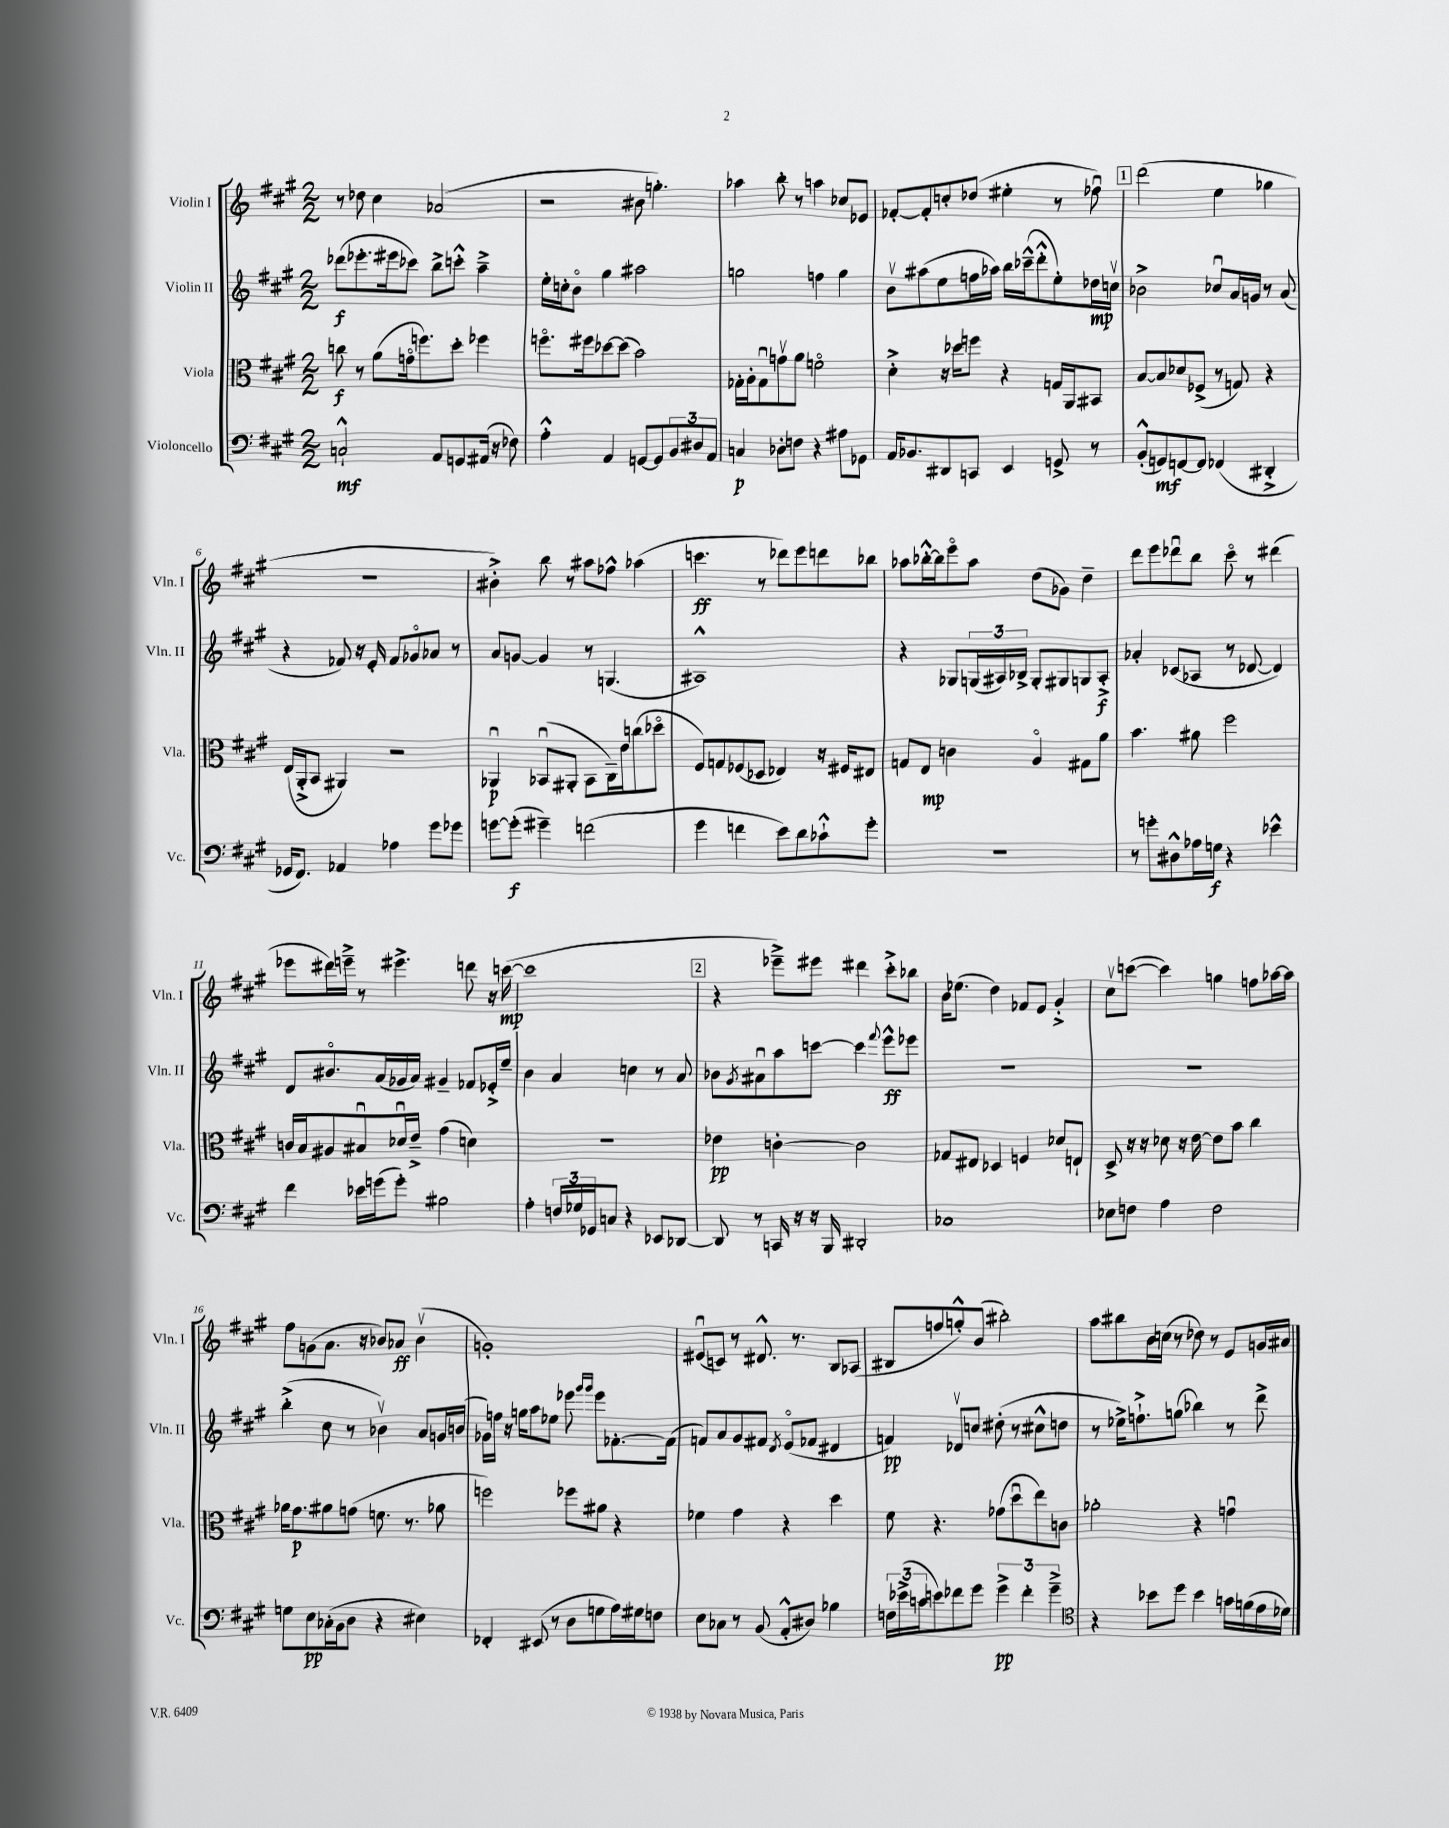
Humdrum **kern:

**kern	**dynam	**kern	**dynam	**kern	**dynam	**kern	**dynam
*part4	*part4	*part3	*part3	*part2	*part2	*part1	*part1
*staff4	*staff4	*staff3	*staff3	*staff2	*staff2	*staff1	*staff1
*I"Violoncello	*	*I"Viola	*	*I"Violin II	*	*I"Violin I	*
*I'Vc.	*	*I'Vla.	*	*I'Vln. II	*	*I'Vln. I	*
*clefF4	*	*clefC3	*	*clefG2	*	*clefG2	*
*k[f#c#g#]	*	*k[f#c#g#]	*	*k[f#c#g#]	*	*k[f#c#g#]	*
*M2/2	*	*M2/2	*	*M2/2	*	*M2/2	*
=1	=1	=1	=1	=1	=1	=1	=1
2Cn`^^/	mf	8ccn\	f	(8ddd-X\L	f	8r	.
.	.	8r	.	8.eee-X'\	.	8dd-X\	.
.	.	(8a\L	.	.	.	4cc#\	.
.	.	.	.	16eee#X\k	.	.	.
.	.	16gn\k	.	8ccc-X\J)	.	.	.
.	.	8.ffn\)	.	.	.	.	.
8AA/L	.	.	.	8bb^\L	.	(2a-X/	.
8GGn/	.	8dd'\J	.	8cccn'^^\J	.	.	.
(16AA#X/Jk	.	4ff-X\	.	4aa~^\	.	.	.
16r	.	.	.	.	.	.	.
8F-X\)	.	.	.	.	.	.	.
=2	=2	=2	=2	=2	=2	=2	=2
4A'^^\	.	8.ffn\L	.	16ee'\LL	.	2r	.
.	.	.	.	16ccn'\J	.	.	.
.	.	.	.	8b\J	.	.	.
.	.	16ff#X\k	.	.	.	.	.
4AA/	.	[8dd-X\	.	4gg#\	.	.	.
.	.	(8dd-\J]	.	.	.	.	.
[8GGn/L	.	2b\)	.	2aa#X\	.	8b#X\	.
8GG/]	.	.	.	.	.	4.ggn'\)	.
12BB/	.	.	.	.	.	.	.
12D#X/	.	.	.	.	.	.	.
12AA/J	.	.	.	.	.	.	.
=3	=3	=3	=3	=3	=3	=3	=3
4Cn/	p	16G-X'\LL	.	2ggn\	.	4aa-X\	.
.	.	16A'\J	.	.	.	.	.
.	.	8G-u\	.	.	.	.	.
8D-X'\L	.	8gnv\	.	.	.	8bb'\	.
8Fn\J	.	8a\J	.	.	.	8r	.
4r	.	2fn\	.	4ffn\	.	4aan\	.
8A#X\L	.	.	.	4gg\	.	8cc-X/L	.
8GG-X\J	.	.	.	.	.	8e-X/J	.
=4	=4	=4	=4	=4	=4	=4	=4
16AA/KL	.	4d'^\	.	8bv\L	.	[8f-X'/L	.
8.BB-X/	.	.	.	.	.	.	.
.	.	.	.	(8aa#X\	.	8f-'/]	.
8DD#X/	.	16r	.	8ee\	.	8ccn'/	.
.	.	16dd-X\KL	.	.	.	.	.
8CCn/J	.	8ffn\J	.	16ffn\L	.	(8dd-X/J	.
.	.	.	.	16aa-X\JJ)	.	.	.
4EE/	.	4r	.	16bb\LL	.	4ee#X'\	.
.	.	.	.	(16ccc-X~^^\J	.	.	.
.	.	.	.	8ddd'^^\	.	.	.
8GGn^/	.	16Gn/LL	.	8ee'\)	.	8r	.
.	.	16AA/J	.	.	.	.	.
8r	.	8BB#X/J	.	16dd-X\L	mp	8ff-Xu\)	.
.	.	.	.	16ccnv\JJ	.	.	.
!!LO:REH:place=s1:t=1
=5	=5	=5	=5	=5	=5	=5	=5
(8BB'^^/L	.	[8B/L	.	2b-X^\	.	(2ddd\	.
8GGn/)	mf	8B/]	.	.	.	.	.
[8FFn/	.	8d-X/	.	.	.	.	.
8FF/J]	.	(8F-X^/J	.	.	.	.	.
(4FF-X/	.	8r	.	8cc-Xu/L	.	4ee\	.
.	.	8Gn/)	.	16a/L	.	.	.
.	.	.	.	16gn/JJ	.	.	.
4DD#X'^/	.	4r	.	8r	.	4gg-X\	.
.	.	.	.	(8a/	.	.	.
!!LO:LB:g=z
=6	=6	=6	=6	=6	=6	=6	=6
16GG-X/KL	.	(16E/LL	.	4r	.	1r	.
8.FF#/J)	.	16AA'^/J	.	.	.	.	.
.	.	8BB/J	.	.	.	.	.
4AA-X/	.	4AA#X/)	.	8f-X/)	.	.	.
.	.	.	.	16r	.	.	.
.	.	.	.	16e'/	.	.	.
4A-X\	.	2r	.	8f-/L	.	.	.
.	.	.	.	8g-X/	.	.	.
8g#\L	.	.	.	8a-X/J	.	.	.
8g-X\J	.	.	.	8r	.	.	.
=7	=7	=7	=7	=7	=7	=7	=7
[8gn\L	.	4AA-Xu/	p	8a/L	.	4b#X'^\)	.
(8g'\J]	f	.	.	[8gn/J	.	.	.
4g#X~\)	.	(8BB-Xu/L	.	4g/]	.	8bb\	.
.	.	8AA#X'/J	.	.	.	8r	.
(2fn\	.	8BB-\L	.	8r	.	8aa#X\L	.
.	.	16C#~\L)	.	(4.Gn/	.	8ff-X^^\J	.
.	.	16e\J	.	.	.	.	.
.	.	(8ccn\	.	.	.	(4aa-X\	.
.	.	8dd-X\J	.	.	.	.	.
=8	=8	=8	=8	=8	=8	=8	=8
4g#\	.	8F#/L)	.	1A#X^^)	.	4.cccn\	ff
.	.	8Gn/	.	.	.	.	.
4fn\	.	(8F-X/	.	.	.	.	.
.	.	8D-X/J	.	.	.	8r	.
8e\L)	.	4E-X/)	.	.	.	8ddd-X\L)	.
8d\	.	.	.	.	.	8eee\	.
8c-X`^^\	.	16r	.	.	.	8dddn\	.
.	.	16F#X/KL	.	.	.	.	.
8g#'\J	.	8E#X/J	.	.	.	8bb-X\J	.
=9	=9	=9	=9	=9	=9	=9	=9
1r	.	8Gn/L	.	4r	.	8aa-X\L	.
.	.	8E/J	mp	.	.	[16bb-X'^^\L	.
.	.	.	.	.	.	16bb-\J]	.
.	.	4cn\	.	8G-X/L	.	8eee\	.
.	.	.	.	(24Gn/L	.	8aa-\J	.
.	.	.	.	24A#X/)	.	.	.
.	.	.	.	24B-X^/JJ	.	.	.
.	.	4A/	.	8G'/L	.	(8dd\L	.
.	.	.	.	8G#X/	.	8g-X\J)	.
.	.	8G#X\L	.	8Gn/	.	4dd~\	.
.	.	8a\J	.	8A#'^/J	f	.	.
=10	=10	=10	=10	=10	=10	=10	=10
8r	.	4.b\	.	4a-X'/	.	8ddd\L	.
8gn'\L	.	.	.	.	.	8eee\	.
8D#X^^\	.	.	.	(8c-X/L	.	8ddd-Xu\	.
16A-X\L	.	8a#X\	.	8A-X/J	.	8bb\J	.
16Gn\JJ	f	.	.	.	.	.	.
4r	.	2ff#\	.	8r	.	8ccc#\	.
.	.	.	.	[8d-X/	.	8r	.
4e-X^^\	.	.	.	4d-/])	.	(4ddd#X\	.
!!LO:LB:g=z
=11	=11	=11	=11	=11	=11	=11	=11
4f#\	.	16cn/LL	.	8d/L	.	8eee-X\L	.
.	.	16B/J	.	.	.	.	.
.	.	8A#X/	.	8.b#X/	.	16ddd#X\L)	.
.	.	.	.	.	.	16eeen~^\JJ	.
16e-X\LL	.	8B#Xu/	.	.	.	8r	.
(16gn\J	.	.	.	(16a/L	.	.	.
8g'\J)	.	16d-Xu/L	.	16g-X/	.	4.eee#X^\	.
.	.	16e~^/JJ	.	16a/JJ)	.	.	.
2B#X\	.	(4g#\	.	4g#X~/	.	.	.
.	.	4dn\)	.	8f-X/L	.	8dddn\	.
.	.	.	.	16e-X'^/L	.	16r	.
.	.	.	.	16ee~/JJ	.	([16cccn\	mp
=12	=12	=12	=12	=12	=12	=12	=12
4A'\	.	1r	.	4b\	.	1ccc]	.
24Fn/LL	.	.	.	4a/	.	.	.
24G-X/	.	.	.	.	.	.	.
24GG-X/J	.	.	.	.	.	.	.
8Cn/J	.	.	.	.	.	.	.
4r	.	.	.	4ccn\	.	.	.
8EE-X/L	.	.	.	8r	.	.	.
[8DD-X/J	.	.	.	8a/	.	.	.
!!LO:REH:place=s1:t=2
=13	=13	=13	=13	=13	=13	=13	=13
8DD-/]	.	4e-X\	pp	8b-X\L	.	4r	.
.	.	.	.	8qg#/	.	.	.
8r	.	.	.	8a#Xu\	.	.	.
16CCn/	.	[4cn'\	.	8aa\	.	8eee-X~^\L)	.
16r	.	.	.	.	.	.	.
16r	.	.	.	[8cccn\J	.	8eee#X\J	.
16BBB/	.	.	.	.	.	.	.
2DD#X'/	.	2c\]	.	4ccc\]	.	4ddd#X\	.
.	.	.	.	8qqfff#/	.	.	.
.	.	.	.	8eee^^\L	ff	8ccc#'^\L	.
.	.	.	.	8eee-X\J	.	8bb-X\J	.
=14	=14	=14	=14	=14	=14	=14	=14
1C-X	.	8G-X/L	.	1r	.	16b\KL	.
.	.	.	.	.	.	(8.ee-X\J	.
.	.	8E#X/J	.	.	.	.	.
.	.	4D-X/	.	.	.	4dd\)	.
.	.	4Fn/	.	.	.	8f-X/L	.
.	.	.	.	.	.	8e/J	.
.	.	8d-X/L	.	.	.	4g#'^/	.
.	.	8En`/J	.	.	.	.	.
=15	=15	=15	=15	=15	=15	=15	=15
8E-X\L	.	8D^/	.	1r	.	8cc#v\L	.
8Fn\J	.	16r	.	.	.	([8cccn\J	.
.	.	16r	.	.	.	.	.
4A\	.	8d-X\	.	.	.	4ccc\])	.
.	.	16r	.	.	.	.	.
.	.	[16e\	.	.	.	.	.
2F\	.	8e\L]	.	.	.	4ggn\	.
.	.	8b\J	.	.	.	.	.
.	.	4cc#\	.	.	.	8ffn\L	.
.	.	.	.	.	.	[16aa-X\L	.
.	.	.	.	.	.	16aa-\JJ]	.
!!LO:LB:g=z
=16	=16	=16	=16	=16	=16	=16	=16
8Gn\L	.	16a-X\KL	.	(4bb'^\	.	8ff#\L	.
.	.	8.g#\	p	.	.	.	.
8E\	pp	.	.	.	.	(8gn\	.
(16C-X'\L	.	8a#X\	.	8cc#\	.	8.a\J	.
16BB\J	.	.	.	.	.	.	.
8D\J	.	(8gn\J	.	8r	.	.	.
.	.	.	.	.	.	16r	.
4r	.	8.fn\	.	4b-Xv\)	.	8b-X/L)	.
.	.	.	.	.	.	8a-X/J	ff
.	.	8.r	.	.	.	.	.
4E#X\)	.	.	.	8a/L	.	(4b-v\	.
.	.	8a-X\	.	16gn/L	.	.	.
.	.	.	.	(16bn/JJ	.	.	.
=17	=17	=17	=17	=17	=17	=17	=17
4FF-X'/	.	2ffn\)	.	16g-X\LL)	.	1gn')	.
.	.	.	.	16ffn\JJ	.	.	.
.	.	.	.	16r	.	.	.
.	.	.	.	16ggn\KL	.	.	.
(8EE#X/	.	.	.	8aa\	.	.	.
8r	.	.	.	8ee-X\J	.	.	.
8D\L	.	8ff-X\L	.	8eee-X\	.	.	.
.	.	.	.	16qqggg#/LL	.	.	.
.	.	.	.	16qqggg#/JJ	.	.	.
8Gn\	.	8a#X\J	.	8eee-\L	.	.	.
16A\L)	.	4r	.	[8.f-X'\	.	.	.
16G#X\J	.	.	.	.	.	.	.
8Fn\J	.	.	.	.	.	.	.
.	.	.	.	(16f-\Jk]	.	.	.
=18	=18	=18	=18	=18	=18	=18	=18
8E\L	.	4f-X\	.	8fn/L)	.	(8e#Xu/L	.
8C-X\J	.	.	.	8a/	.	8cn/J)	.
8r	.	4g#\	.	8g#/	.	8r	.
(8BB/	.	.	.	8f#X/J	.	8.d#X^^/	.
.	.	.	.	8qd/	.	.	.
8AA'^^/L	.	4r	.	(8e/L	.	.	.
.	.	.	.	.	.	8.r	.
8D#X/J)	.	.	.	8f-X/J	.	.	.
4B-X\	.	4dd\	.	4d#X/	.	8B/L	.
.	.	.	.	.	.	(8A-X/J	.
=19	=19	=19	=19	=19	=19	=19	=19
24Fn\LL	.	8f#\	.	4fn/)	pp	8B#X/L	.
(24e-X^\	.	.	.	.	.	.	.
24cn\J	.	.	.	.	.	.	.
8en\)	.	4.r	.	.	.	8ffn/	.
8f-X\	.	.	.	8d-Xv/L	.	8ggn'^^/)	.
8g#\J	.	.	.	8ccn/J	.	(8b/J	.
6g#^\	pp	(8g-X\L	.	(8dd#X'\	.	2bb#X'\)	.
.	.	8ddu\	.	8r	.	.	.
6f-'\	.	.	.	.	.	.	.
.	.	8ee\)	.	8cc#X^^\L	.	.	.
6g#~^\	.	.	.	.	.	.	.
.	.	8cn\J	.	8ddn\J	.	.	.
=20	=20	=20	=20	=20	=20	=20	=20
*clefC4	*	*	*	*	*	*	*
4r	.	2a-X'\	.	8r	.	8aa\L	.
.	.	.	.	16ee-X^\KL)	.	8bb#X\	.
.	.	.	.	8.ffn`^\	.	.	.
8b-X\L	.	.	.	.	.	16b\L	.
.	.	.	.	.	.	(16ccn\JJ	.
8dd\J	.	.	.	(8ggn\J	.	8r	.
4b-\	.	4r	.	4bb-X\)	.	8dd-X\)	.
.	.	.	.	.	.	8r	.
16gn\LL	.	4gnu\	.	8r	.	8e/L	.
(16fn\	.	.	.	.	.	.	.
16e\	.	.	.	8ddd^\	.	16gn/L	.
16d-X\JJ)	.	.	.	.	.	16a#X/JJ	.
==	==	==	==	==	==	==	==
*-	*-	*-	*-	*-	*-	*-	*-
